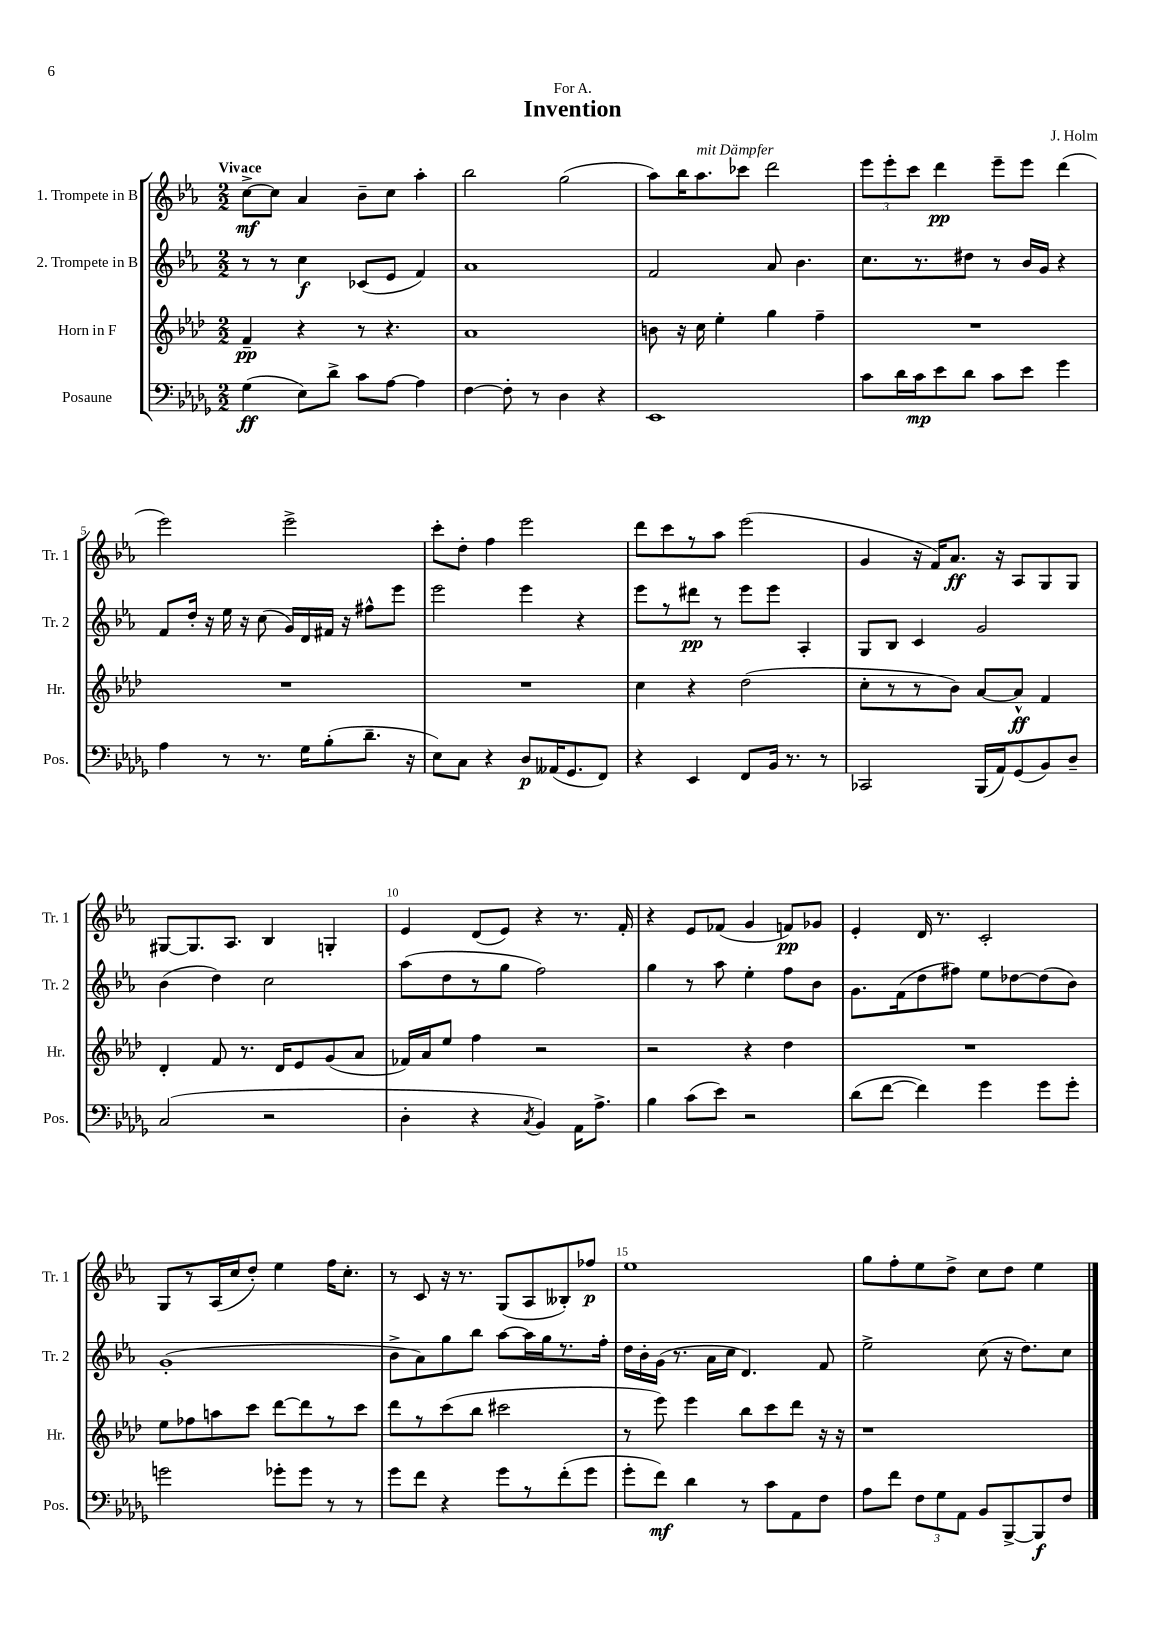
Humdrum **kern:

**kern	**kern	**kern	**kern
*staff4	*staff3	*staff2	*staff1
*clefF4	*clefG2	*clefG2	*clefG2
*k[b-e-a-d-g-]	*k[b-e-a-d-]	*k[b-e-a-]	*k[b-e-a-]
*M2/2	*M2/2	*M2/2	*M2/2
(4G-	4f~	8r	[8cc^
.	.	8r	8cc]
8E-)	4r	4cc	4a-
8d-^	.	.	.
8c	8r	(8c-	8b-~
[8A-	4.r	8e-	8cc
4A-]	.	4f)	4aa-'
=	=	=	=
[4F	1a-	1a-	2bb-
8F']	.	.	.
8r	.	.	.
4D-	.	.	(2gg
4r	.	.	.
=	=	=	=
1EE-	8b	2f	8aa-)
.	16r	.	16bb-
.	16cc	.	8.aa-
.	4ee-'	.	.
.	.	.	8ccc-
.	4gg	8a-	2ddd
.	.	4.b-	.
.	4ff~	.	.
=	=	=	=
8c	1r	8.cc	12eee-
.	.	.	12eee-'
16d-	.	.	.
.	.	.	12ccc
16c	.	8.r	.
8e-	.	.	4ddd
8d-	.	8dd#	.
8c	.	8r	8eee-~
8e-	.	16b-	8eee-
.	.	16g	.
4g-	.	4r	(4ddd
=	=	=	=
4A-	1r	8f	2eee-)
.	.	16dd'	.
.	.	16r	.
8r	.	16ee-	.
.	.	16r	.
8.r	.	(8cc	.
.	.	16g)	2eee-^
16G-	.	16d	.
(8B-'	.	16f#	.
.	.	16r	.
8.d-~	.	8ff#^^	.
.	.	8eee-	.
16r	.	.	.
=	=	=	=
8E-)	1r	2eee-	8ccc'
8C	.	.	8dd'
4r	.	.	4ff
8D-	.	4eee-	2eee-
(16AA--	.	.	.
8.GG-	.	.	.
.	.	4r	.
8FF)	.	.	.
=	=	=	=
4r	4cc	8eee-	8ddd
.	.	8r	8ccc
4EE-	4r	8ddd#	8r
.	.	8r	8aa-
8FF	(2dd-	8eee-	(2eee-
16BB-	.	8eee-	.
8.r	.	.	.
.	.	4A-'	.
8r	.	.	.
=	=	=	=
2CC-	8cc'	8G	4g
.	8r	8B-	.
.	8r	4c	16r
.	.	.	16f)
.	8b-)	.	8.a-
(16BBB-	[8a-	2g	.
16AA-)	.	.	16r
(8GG-	8a-^^]	.	8A-
8BB-)	4f	.	8G
8D-~	.	.	8G
=	=	=	=
(2C	4d-'	(4b-	[8G#
.	.	.	8.G#]
.	8f	4dd)	.
.	.	.	8.A-
.	8.r	.	.
2r	.	2cc	4B-
.	16d-	.	.
.	8e-	.	.
.	(8g	.	4G'
.	8a-	.	.
=	=	=	=
4D-'	16f-)	(8aa-	4e-
.	16a-	.	.
.	8ee-	8dd	.
4r	4ff	8r	(8d
.	.	8gg	8e-)
8qC	.	.	.
4BB-)	2r	2ff)	4r
16AA-	.	.	8.r
8.A-^	.	.	.
.	.	.	16f'
=	=	=	=
4B-	2r	4gg	4r
(8c	.	8r	8e-
8e-)	.	8aa-	(8f-
2r	4r	4ee-'	4g
.	4dd-	8ff	8f)
.	.	8b-	8g-
=	=	=	=
(8d-	1r	8.g	4e-'
[8f	.	.	.
.	.	(16f	.
4f])	.	8dd	16d
.	.	.	8.r
.	.	8ff#)	.
4g-	.	8ee-	2c'
.	.	[8dd-	.
8g-	.	(8dd-]	.
8g-'	.	8b-)	.
=	=	=	=
2g	8ee-	(1g'	8G
.	8ff-	.	8r
.	8aa	.	(16A-
.	.	.	16cc
.	8ccc	.	8dd')
8g-'	[8ddd-	.	4ee-
8g-	8ddd-]	.	.
8r	8r	.	16ff
.	.	.	8.cc'
8r	8ccc	.	.
=	=	=	=
8g-	8ddd-	8b-^	8r
8f	8r	8a-)	8c
4r	(8ccc	8gg	16r
.	.	.	8.r
.	8bb-	8bb-	.
8g-	2ccc#	[8aa-	(8G
8r	.	16aa-]	8A-
.	.	16gg	.
(8f'	.	8.r	8B--')
8g-	.	.	8ff-
.	.	16ff'	.
=	=	=	=
8g-'	8r	16dd	1ee-
.	.	16b-'	.
8f)	8eee-)	(16g	.
.	.	8.r	.
4d-	4eee-	.	.
.	.	16a-	.
.	.	16cc	.
8r	8bb-	4.d)	.
8c	8ccc	.	.
8AA-	8ddd-	.	.
8F	16r	8f	.
.	16r	.	.
=	=	=	=
8A-	1r	2ee-^	8gg
8f	.	.	8ff'
12F	.	.	8ee-
12G-	.	.	.
.	.	.	8dd^
12AA-	.	.	.
8BB-	.	(8cc	8cc
[8BBB-^	.	16r	8dd
.	.	8.dd)	.
8BBB-]	.	.	4ee-
8F	.	8cc	.
==	==	==	==
*-	*-	*-	*-
